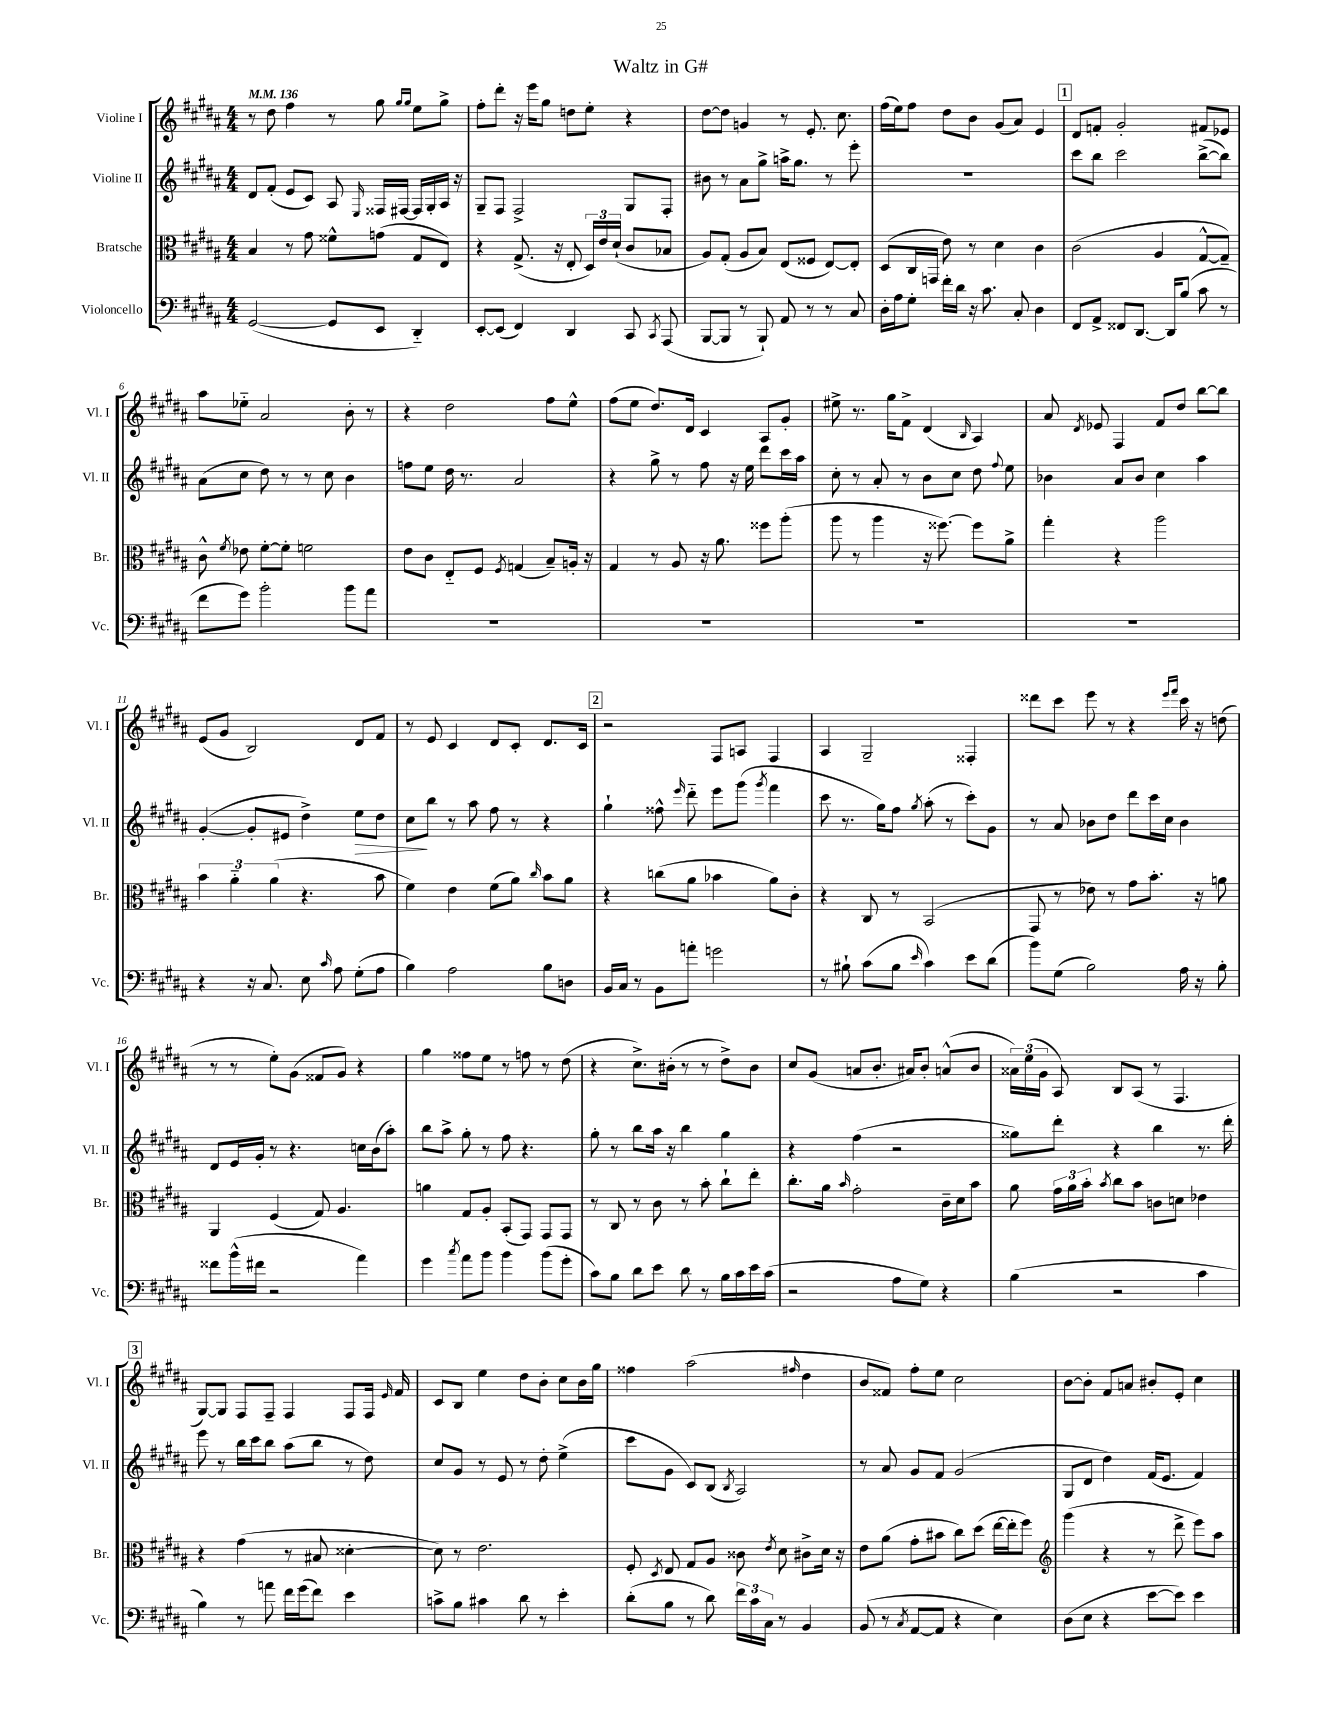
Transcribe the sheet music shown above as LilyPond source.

\header { title = "Waltz in G#" }
<<
\new StaffGroup <<
\new Staff = "s0" \with { instrumentName = "Violine I" shortInstrumentName = "Vl. I" } {
    \clef treble \key b \major \numericTimeSignature \time 4/4 \tempo 4 = 136
    \autoBeamOff r8 dis''8 fis''4 r8 gis''8 \grace { gis''16[ gis''16] } e''8[ gis''8]-> |
    fis''8[-. dis'''8]-. r16 e'''16[ gis''8] d''8[ e''8]-. r4 |
    dis''8[~ dis''8] g'4 r8 e'8.-. cis''8. |
    fis''16[( e''16) fis''8] dis''8[ b'8] gis'8[( ais'8]) e'4 |
    \mark \markup { \box "1" } dis'8[ f'8]-. gis'2-. fis'8[ ees'8] |
    ais''8[ ees''8]-_ ais'2 b'8-. r8 |
    r4 dis''2 fis''8[ e''8]-^ |
    fis''8[( e''8] dis''8.[) dis'16] cis'4 ais8[ gis'8]-. |
    eis''8-> r8. gis''16[ fis'8]-> dis'4( \grace { b16 } ais4) |
    ais'8 \acciaccatura { dis'8 } ees'8 fis4 fis'8[ dis''8] b''8[~ b''8] |
    e'8[( gis'8] b2) dis'8[ fis'8] |
    r8 e'8 cis'4 dis'8[ cis'8]-. dis'8.[ cis'16] |
    \mark \markup { \box "2" } r2 fis8[ a8] fis4 |
    ais4 gis2-- fisis4-. |
    disis'''8[ cis'''8] e'''8 r8 r4 \grace { e'''16[ fis'''16] } cis'''16 r16 d''8( |
    r8 r8 e''8[-.) gis'8]( fisis'8[ gis'8]) r4 |
    gis''4 fisis''8[ e''8] r8 f''8 r8 dis''8( |
    r4 cis''8.[->) bis'16]-.( r8 r8 dis''8[->) bis'8] |
    cis''8[ gis'8]( a'8[ b'8.]-. ais'16[) b'8]-. a'8[-^( b'8] |
    \tuplet 3/2 { aisis'16[) e''16( gis'16] } ais8) b8[ ais8]( r8 fis4. |
    \mark \markup { \box "3" } gis8[~) gis8] fis8[ fis8]-- fis4 fis8[ fis16] \grace { e'16 } fis'16 |
    cis'8[ b8] e''4 dis''8[ b'8]-. cis''8[ b'16 gis''16] |
    fisis''4 ais''2( \grace { fis''16 } dis''4 |
    b'8[ fisis'8]) fis''8[-. e''8] cis''2 |
    b'8[~ b'8]-. fis'8[ a'8] bis'8[-. e'8]-. cis''4 \bar "|." |
}
\new Staff = "s1" \with { instrumentName = "Violine II" shortInstrumentName = "Vl. II" } {
    \clef treble \key b \major \numericTimeSignature \time 4/4
    \autoBeamOff dis'8[ fis'8]-.( e'8[ cis'8]) ais8 \grace { e16 } fisis16[ fis16]~ fis16[ gis16-. ais16] r16 |
    gis8[-- fis8] fis2-> gis8[ fis8]-. |
    bis'8 r8 ais'8[ gis''8]-> a''16[-> gis''8.] r8 e'''8-. |
    R1 |
    \mark \markup { \box "1" } cis'''8[ b''8] cis'''2 b''8[~->( b''8]) |
    ais'8[( cis''8] dis''8) r8 r8 cis''8 b'4 |
    f''8[ e''8] dis''16 r8. ais'2 |
    r4 gis''8-> r8 fis''8 r16 e''16 dis'''8[ cis'''16 ais''16] |
    cis''8-. r8 ais'8-. r8 b'8[ cis''8] dis''8 \appoggiatura { fis''8 } e''8 |
    bes'4 ais'8[ bes'8] cis''4 ais''4 |
    gis'4~-.( gis'8[-. eis'8] dis''4->) e''8[\> dis''8] |
    cis''8[\! b''8] r8 ais''8 fis''8 r8 r4 |
    \mark \markup { \box "2" } gis''4-! fisis''8-^ \grace { e'''16 } dis'''8-_ e'''8[ gis'''8]( \acciaccatura { gis'''8 } fis'''4 |
    cis'''8 r8. gis''16[) fis''8] \acciaccatura { gis''8 } ais''8-.( r8 cis'''8[-.) gis'8] |
    r8 ais'8 bes'8[ dis''8] dis'''8[ cis'''16 cis''16] bes'4 |
    dis'8[ e'16 gis'16]-. r8 r4. c''16[ b'16( ais''8]-.) |
    b''8[ ais''8]-> gis''8-. r8 fis''8 r4. |
    gis''8-. r8 b''8[ ais''16] r16 b''4 gis''4 |
    r4 fis''4( r2 |
    gisis''8[) dis'''8]-. r4 b''4 r8. dis'''16-. |
    \mark \markup { \box "3" } e'''8 r8 b''16[ cis'''16 b''8] ais''8[( b''8] r8 dis''8) |
    cis''8[ gis'8] r8 e'8 r8 dis''8-. e''4->( |
    cis'''8[ gis'8] cis'8[) b8]( \acciaccatura { b8 } ais2) |
    r8 ais'8 gis'8[ fis'8] gis'2( |
    gis8[ dis'8] dis''4) fis'16[( e'8.] fis'4) \bar "|." |
}
\new Staff = "s2" \with { instrumentName = "Bratsche" shortInstrumentName = "Br." } {
    \clef alto \key b \major \numericTimeSignature \time 4/4
    \autoBeamOff b4 r8 gis'8 fisis'8[-^ g'8]( gis8[ e8]) |
    r4 gis8.->( r16 e8-. \tuplet 3/2 { dis16[) e'16 dis'16]-!( } cis'8[ bes8] |
    ais8[) gis8]-.( ais8[ b8]) e8[( fisis8] e8[~) e8]-. |
    dis8[( cis16 g,16] e'8) r8 dis'4 cis'4 |
    \mark \markup { \box "1" } cis'2( ais4 gis8[~-^ gis8]--) |
    cis'8-^ \acciaccatura { fis'8 } ees'8 fis'8[~-. fis'8]-. f'2 |
    e'8[ cis'8] e8[-_ fis8] \acciaccatura { fis8 } g4( b8[--) a16]-. r16 |
    gis4 r8 ais8 r16 ais'8. fisis''8[ ais''8]-.( |
    ais''8 r8 ais''4 r16 fisis''8.~) fisis''8[ ais'8]-> |
    gis''4-. r4 ais''2 |
    \tuplet 3/2 { b'4 ais'4-_ ais'4( } r4. b'8 |
    fis'4) e'4 fis'8[( ais'8]) \grace { cis''16 } b'8[ ais'8] |
    \mark \markup { \box "2" } r4 c''8[( ais'8] bes'4 ais'8[) cis'8]-. |
    r4 cis8 r8 b,2( |
    gis,8 r8 ees'8) r8 gis'8[ b'8.]-. r16 a'8 |
    ais,4 fis4( gis8) ais4. |
    a'4 gis8[ ais8]-. b,8[-.( gis,8]) gis,8[ gis,8] |
    r8 cis8 r8 cis'8 r8 b'8-. cis''8[-! e''8]-. |
    cis''8.[-. ais'16] \grace { b'16 } gis'2-. cis'16[-- dis'16 b'8] |
    ais'8 \tuplet 3/2 { gis'16[ ais'16 b'16]-. } \acciaccatura { b'8 } cis''8[ b'8] c'8[ d'8] ees'4 |
    \mark \markup { \box "3" } r4 gis'4( r8 bis8 disis'4~-. |
    disis'8) r8 e'2. |
    fis8-. \acciaccatura { dis8 } e8 gis8[ ais8] cisis'8 \acciaccatura { e'8 } dis'8 cis'8[-> dis'16] r16 |
    e'8[ ais'8]( gis'8[-. bis'8] cis''8[) dis''8]( e''16[~ e''16-. fis''8]) |
    \clef treble gis'''4( r4 r8 dis'''8-> e'''8[) ais''8] \bar "|." |
}
\new Staff = "s3" \with { instrumentName = "Violoncello" shortInstrumentName = "Vc." } {
    \clef bass \key b \major \numericTimeSignature \time 4/4
    \autoBeamOff gis,2~( gis,8[ e,8] dis,4-_) |
    e,8[~-. e,8]( fis,4) dis,4 cis,8 \acciaccatura { cis,8 } ais,,8( |
    b,,8[~ b,,8] r8 b,,8-!) ais,8 r8 r8 cis8 |
    dis16[-. ais16 gis8]-. fis'16[-. dis'16] r16 cis'8. cis8-. dis4 |
    \mark \markup { \box "1" } fis,8[ ais,8]-> fisis,8[ dis,8.]~ dis,16[ b8]( cis'8 r8 |
    fis'8[ gis'8]) b'2-. b'8[ ais'8] |
    R1 |
    R1 |
    R1 |
    R1 |
    r4 r16 cis8. e8 \grace { cis'16 } ais8 gis8[-.( ais8] |
    b4) ais2 b8[ d8] |
    \mark \markup { \box "2" } b,16[ cis16] r8 b,8[ a'8]-. g'2 |
    r8 bis8-! cis'8[( bis8] \grace { e'16 } cis'4) e'8[ dis'8]( |
    b'8[) gis8]( b2) ais16 r16 b8-. |
    fisis'8[ b'16-^( fis'16] r2 ais'4) |
    gis'4 \acciaccatura { cis''8 } ais'8[ b'8] b'4 b'8[( gis'8]-. |
    cis'8[) b8] dis'8[ e'8] dis'8 r8 b16[ cis'16 e'16 cis'16]( |
    r2 ais8[ gis8]) r4 |
    b4( r2 cis'4 |
    \mark \markup { \box "3" } b4) r8 a'8 fis'16[ gis'16( fis'8]) e'4 |
    c'8[-> b8] cis'4 dis'8 r8 e'4-. |
    dis'8[-.( b8] r8 dis'8) \tuplet 3/2 { fis'16[ cis'16 cis16] } r8 b,4 |
    b,8( r8 \acciaccatura { cis8 } ais,8[~ ais,8] r4 e4) |
    dis8[( e8] r4 e'8[~ e'8]) e'4 \bar "|." |
}
>>
>>
